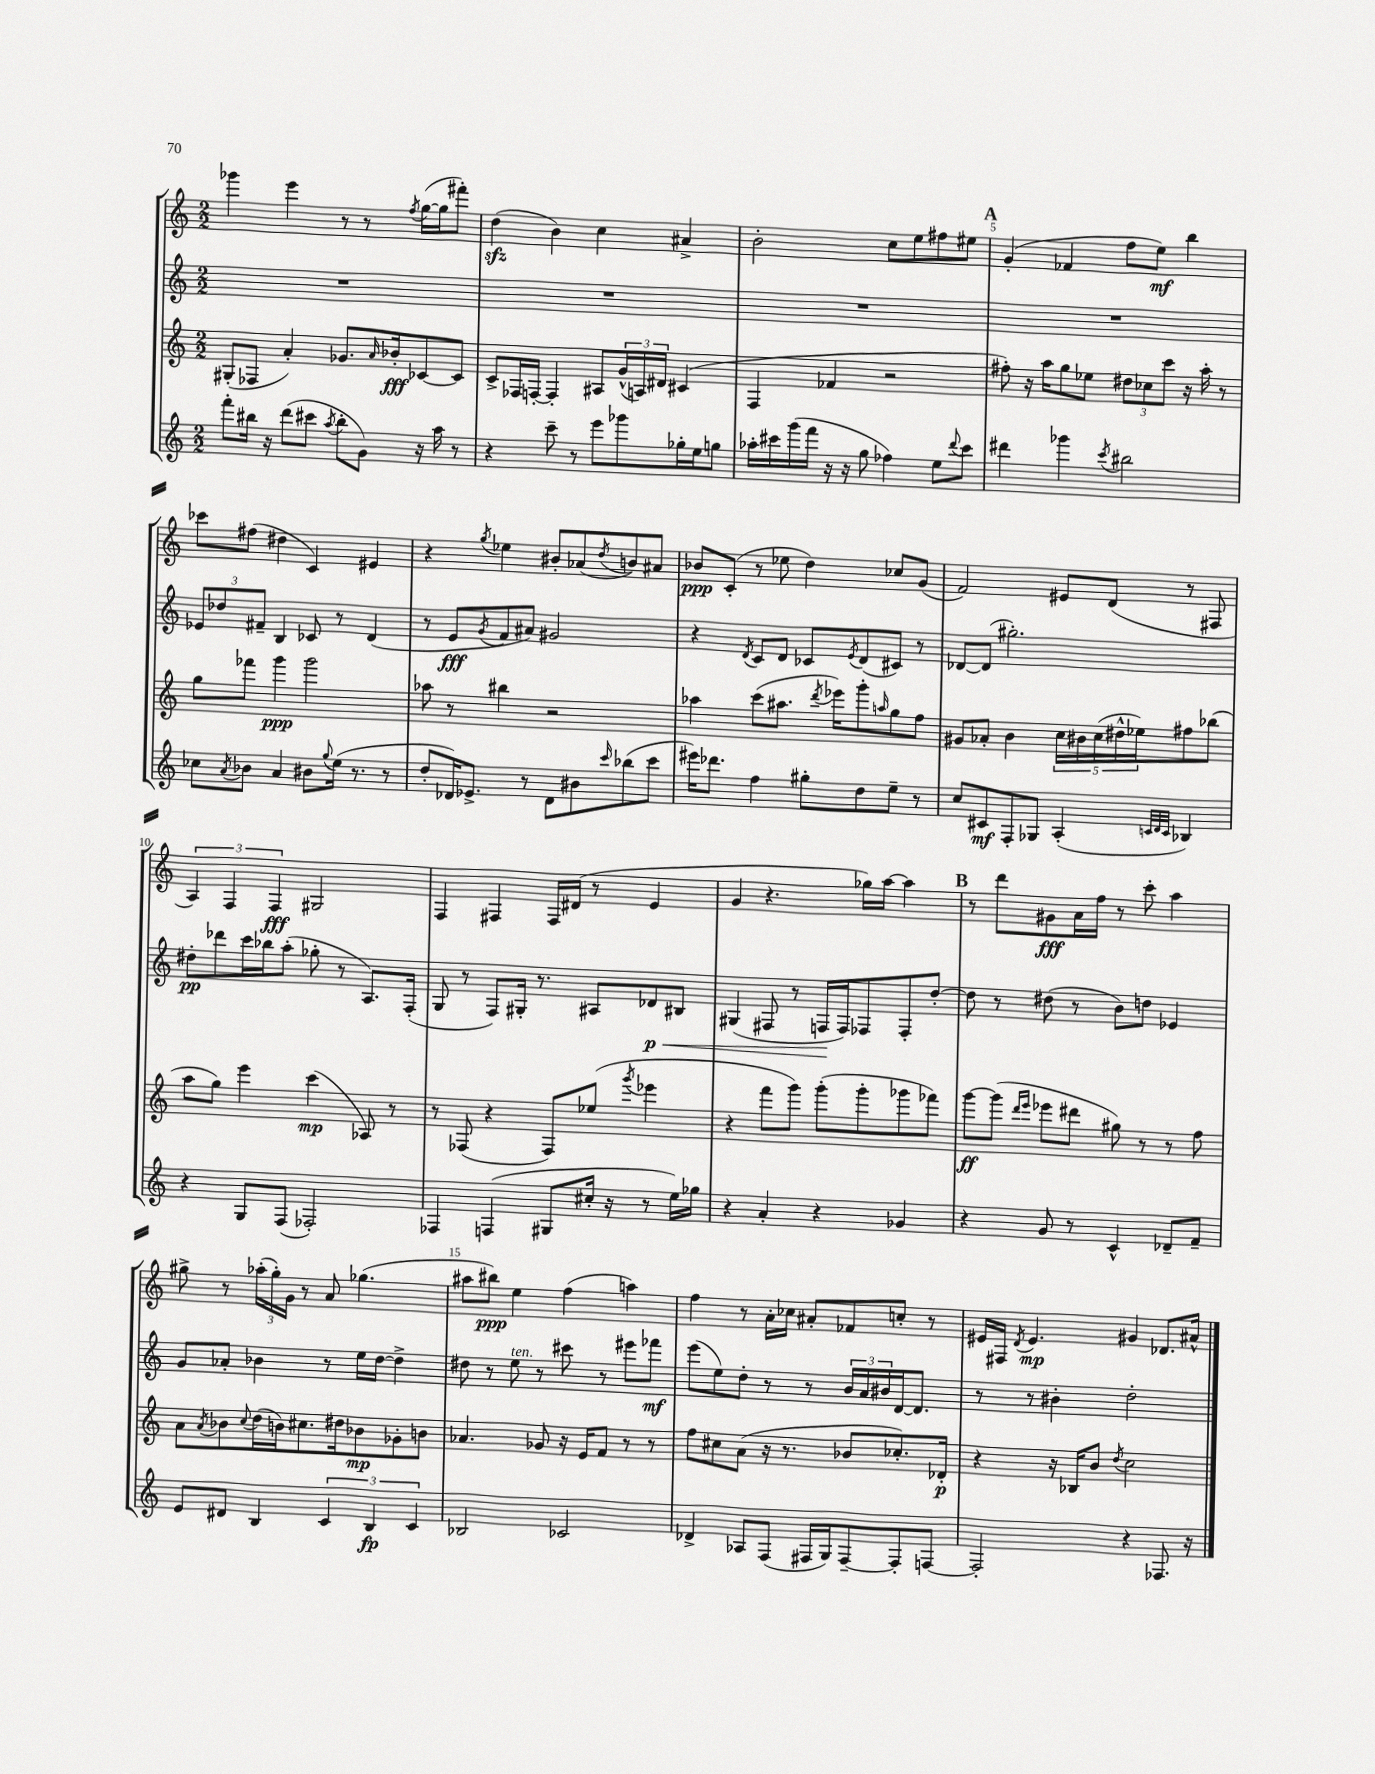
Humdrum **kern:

**kern	**dynam	**kern	**dynam	**kern	**dynam	**kern	**dynam
*part4	*part4	*part3	*part3	*part2	*part2	*part1	*part1
*staff4	*staff4	*staff3	*staff3	*staff2	*staff2	*staff1	*staff1
*clefG2	*	*clefG2	*	*clefG2	*	*clefG2	*
*k[]	*	*k[]	*	*k[]	*	*k[]	*
*M2/2	*	*M2/2	*	*M2/2	*	*M2/2	*
=2	=2	=2	=2	=2	=2	=2	=2
8fff'\L	.	(8G#X'/L	.	1r	.	4ggg-X\	.
16bb#X\Jk	.	8F-X/J	.	.	.	.	.
16r	.	.	.	.	.	.	.
(8ddd\L	.	4a'/)	.	.	.	4eee\	.
8ccc#X\J	.	.	.	.	.	.	.
8qaa/	.	.	.	.	.	.	.
8bb#'\L	.	8.g-X/L	.	.	.	8r	.
8g\J)	.	.	.	.	.	8r	.
.	.	16qqa/	.	.	.	.	.
.	.	16b-X'/k	fff	.	.	.	.
.	.	.	.	.	.	8qff/	.
16r	.	[8c-X/	.	.	.	([16gg\LL	.
16aa\	.	.	.	.	.	16gg\J]	.
8r	.	8c-/J]	.	.	.	8fff#X'\J)	.
=3	=3	=3	=3	=3	=3	=3	=3
4r	.	8c^/L	.	1r	.	(4ddzz\	.
.	.	16F-X/L	.	.	.	.	.
.	.	[16Fn'/JJ	.	.	.	.	.
8ccc~\	.	4F'/]	.	.	.	4b\)	.
8r	.	.	.	.	.	.	.
8eee\L	.	8A#X/L	.	.	.	4cc\	.
8ggg-X\	.	(24g^^/L	.	.	.	.	.
.	.	24An/)	.	.	.	.	.
.	.	24d#X/JJ	.	.	.	.	.
16gg-X'\L	.	(4c#X/	.	.	.	4a#X^/	.
16ee\J	.	.	.	.	.	.	.
8ggn\J	.	.	.	.	.	.	.
=4	=4	=4	=4	=4	=4	=4	=4
16aa-X'\LL	.	4F/	.	1r	.	2b'\	.
16ccc#X\	.	.	.	.	.	.	.
(16ggg\	.	.	.	.	.	.	.
16fff\JJ	.	.	.	.	.	.	.
16r	.	4f-X/	.	.	.	.	.
16r	.	.	.	.	.	.	.
8gg\	.	.	.	.	.	.	.
4ff-X\)	.	2r	.	.	.	8cc\L	.
.	.	.	.	.	.	8ee\	.
8ee\L	.	.	.	.	.	8ff#X\	.
8qqddd/	.	.	.	.	.	.	.
8ccc#\J	.	.	.	.	.	8ee#X\J	.
!!LO:REH:place=s1:t=A
=5	=5	=5	=5	=5	=5	=5	=5
4ddd#X\	.	8ff#X'\)	.	1r	.	(4g'/	.
.	.	16r	.	.	.	.	.
.	.	16aa\KL	.	.	.	.	.
4ggg-X\	.	8gg\	.	.	.	4f-X/	.
.	.	8ee-X\J	.	.	.	.	.
8qccc/	.	.	.	.	.	.	.
2bb#X\	.	12dd#X\L	.	.	.	8ff\L	.
.	.	12cc-X\	.	.	.	.	.
.	.	.	.	.	.	8ee\J)	mf
.	.	12ccc\J	.	.	.	.	.
.	.	16r	.	.	.	4bb\	.
.	.	16aa'\	.	.	.	.	.
.	.	8r	.	.	.	.	.
!!LO:LB:g=z
=6	=6	=6	=6	=6	=6	=6	=6
8cc-X\L	.	8gg\L	.	12e-X/L	.	8ccc-X\L	.
.	.	.	.	12dd-X/	.	.	.
8qa/	.	.	.	.	.	.	.
8b-X\J	.	8fff-X\J	.	.	.	(8ff#X\J	.
.	.	.	.	12f#X~/J	.	.	.
4a/	.	4ggg\	ppp	4B/	.	4dd#X\	.
8b#X\L	.	2ggg\	.	8c-X/	.	4c/)	.
8qqgg/	.	.	.	.	.	.	.
(16ee\Jk	.	.	.	8r	.	.	.
8.r	.	.	.	.	.	.	.
.	.	.	.	(4d/	.	4e#X/	.
8r	.	.	.	.	.	.	.
=7	=7	=7	=7	=7	=7	=7	=7
8dd'/L	.	8aa-X\	.	8r	.	4r	.
16d-X/K)	.	8r	.	8e/L	fff	.	.
8.e-X^/J	.	.	.	.	.	.	.
.	.	.	.	8qg/	.	8qgg/	.
.	.	4bb#X\	.	8f/	.	4ee-X\	.
8r	.	.	.	8a#X/J)	.	.	.
8d-\L	.	2r	.	2g#X/	.	8b#X'/L	.
8b#X\	.	.	.	.	.	(8a-X/	.
16qqccc/	.	.	.	.	.	8qdd/	.
(8bb-X\	.	.	.	.	.	8bn/)	.
8ccc\J	.	.	.	.	.	8a#X/J	.
=8	=8	=8	=8	=8	=8	=8	=8
16eee#X\KL)	.	4aa-X\	.	4r	.	8b-X/L	ppp
8.ddd-X\J	.	.	.	.	.	.	.
.	.	.	.	.	.	(8c'/J	.
.	.	.	.	8qd/	.	.	.
4ff\	.	(8ccc\L	.	8c/L	.	8r	.
.	.	8.aa#X\J	.	8d/J	.	8ee-X\	.
8gg#X'\L	.	.	.	8c-X/L	.	4dd\)	.
.	.	8qddd/	.	.	.	.	.
.	.	16eee-X\KL)	.	.	.	.	.
.	.	.	.	8qe/	.	.	.
8dd\	.	8ggg'\	.	(8d/	.	.	.
.	.	16qqaan/	.	.	.	.	.
8ee~\J	.	8gg\	.	8c#X/J)	.	8cc-X/L	.
8r	.	8ff\J	.	8r	.	(8g/J	.
=9	=9	=9	=9	=9	=9	=9	=9
8cc/L	.	8g#X/L	.	[8d-X/L	.	2f/)	.
8c#X/	mf	8a-X'/J	.	(8d-/J]	.	.	.
8F'/	.	4b\	.	2.gg#X'\)	.	.	.
8G-X/J	.	.	.	.	.	.	.
(4A'/	.	20cc\LL	.	.	.	8e#X/L	.
.	.	20b#X\	.	.	.	.	.
.	.	(20cc\	.	.	.	.	.
.	.	.	.	.	.	(8d/J	.
.	.	20dd#X^^\	.	.	.	.	.
.	.	20ee-X\J)	.	.	.	.	.
32qqcn/LLL	.	.	.	.	.	.	.
32qqd/	.	.	.	.	.	.	.
32qqc/JJJ	.	.	.	.	.	.	.
4B-X/)	.	8ff#X\	.	.	.	8r	.
.	.	(8bb-X\J	.	.	.	8F#X/	.
!!LO:LB:g=z
=10	=10	=10	=10	=10	=10	=10	=10
4r	.	8aa\L	.	8dd#X'\L	pp	6A/)	.
.	.	8gg\J)	.	8ddd-X\	.	.	.
.	.	.	.	.	.	6F/	.
8G/L	.	4eee\	.	16ccc\L	.	.	.
.	.	.	.	16bb-X\J	.	.	.
.	.	.	.	.	.	6F/	fff
(8F/J	.	.	.	(8aa'\J	.	.	.
2F-X'/)	.	(4ccc\	mp	8gg-X'\	.	2G#X/	.
.	.	.	.	8r	.	.	.
.	.	8A-X/)	.	8.A/L)	.	.	.
.	.	8r	.	.	.	.	.
.	.	.	.	(16F'/Jk	.	.	.
=11	=11	=11	=11	=11	=11	=11	=11
4F-X/	.	8r	.	8G/	.	4F/	.
.	.	(8F-X/	.	8r	.	.	.
(4Fn/	.	4r	.	8F/L)	.	4F#X/	.
.	.	.	.	16G#X'/Jk	.	.	.
.	.	.	.	8.r	.	.	.
8G#X/L	.	8F-/L)	.	.	.	16F#/LL	.
.	.	.	.	.	.	(16d#X/JJ	.
16cc#X'/Jk	.	(8ee-X/J	.	8A#X/L	.	8r	.
16r	.	.	.	.	.	.	.
.	.	8qggg/	.	.	.	.	.
!	!	!	!	!	!LO:HP:b	!	!
8r	.	4eee-X\	.	8d-X/	< p	4e/	.
16ee\LL)	.	.	.	8B#X/J	.	.	.
16gg-X\JJ	.	.	.	.	.	.	.
=12	=12	=12	=12	=12	=12	=12	=12
4r	.	4r	.	(4G#X/	.	4g/	.
4a'/	.	8fff\L	.	8F#X/	.	4.r	.
.	.	8ggg\J)	.	8r	.	.	.
4r	.	(8ggg'\L	.	16Fn/LL	.	.	.
.	.	.	.	16F/J)	[	.	.
.	.	8ggg'\	.	8F-X/	.	16gg-X\LL)	.
.	.	.	.	.	.	[16aa\JJ	.
4g-X/	.	8ggg-X\	.	8F-'/	.	4aa\]	.
.	.	8fff-X\J)	.	[8dd'/J	.	.	.
!!LO:REH:place=s1:t=B
=13	=13	=13	=13	=13	=13	=13	=13
4r	.	[8ggg\L	ff	8dd\]	.	8r	.
.	.	(8ggg\J]	.	8r	.	8ddd\L	.
.	.	16qqddd/LL	.	.	.	.	.
.	.	16qqeee/JJ	.	.	.	.	.
8g/	.	8eee-X\L	.	(8dd#X\	.	8g#X\	fff
8r	.	8ddd#X\J	.	8r	.	16a\L	.
.	.	.	.	.	.	16ff\JJ	.
4c^^/	.	8gg#X\)	.	8b\L)	.	8r	.
.	.	8r	.	8ddn\J	.	8ccc'\	.
8d-X~/L	.	8r	.	4e-X/	.	4aa\	.
8f~/J	.	8ff\	.	.	.	.	.
!!LO:LB:g=z
=14	=14	=14	=14	=14	=14	=14	=14
8e/L	.	8a\L	.	8g/L	.	8gg#X^\	.
.	.	8qa/	.	.	.	.	.
8d#X/J	.	8b-X\	.	8a-X'/J	.	8r	.
.	.	8qqcc/	.	.	.	.	.
4B/	.	(16dd\L	.	4b-X\	.	(24aa-X'\LL	.
.	.	.	.	.	.	24gg#'\)	.
.	.	16bn\J)	.	.	.	.	.
.	.	.	.	.	.	24g\JJ	.
.	.	8.cc#X\	.	.	.	8r	.
6c/	.	.	.	8r	.	8a/	.
.	.	16dd#X\k	.	.	.	.	.
.	.	8b-X\	mp	16ee\LL	.	(4.gg-X\	.
6B/	fp	.	.	.	.	.	.
.	.	.	.	[16dd\JJ	.	.	.
.	.	8g-X'\	.	4dd^\]	.	.	.
6c/	.	.	.	.	.	.	.
.	.	8bn\J	.	.	.	.	.
=15	=15	=15	=15	=15	=15	=15	=15
2B-X/	.	4.a-X/	.	8dd#X\	.	8aa#X\L	.
.	.	.	.	8r	.	8bb#X\J)	ppp
!	!	!	!	!LO:TX:a:i:t=ten.	!	!	!
.	.	.	.	8ee\	.	4ee\	.
.	.	8g-X/	.	8r	.	.	.
2c-X/	.	16r	.	8ccc#X\	.	(4ff\	.
.	.	16e/KL	.	.	.	.	.
.	.	8f/J	.	8r	.	.	.
.	.	8r	.	8eee#X\L	.	4aan\)	.
.	.	8r	.	8fff-X\J	mf	.	.
=16	=16	=16	=16	=16	=16	=16	=16
4d-X^/	.	8ff\L	.	(8eee\L	.	4ff\	.
.	.	8cc#X\	.	8ee\)	.	.	.
8A-X/L	.	(8a\J	.	8dd'\J	.	8r	.
(8F/J	.	16r	.	8r	.	16a'\LL	.
.	.	8.r	.	.	.	16cc-X\JJ	.
16F#X/LL	.	.	.	8r	.	8a#X'/L	.
16G/J)	.	.	.	.	.	.	.
[8F#~/	.	8b-X/L	.	24b/LL	.	8f-X/	.
.	.	.	.	24a/	.	.	.
.	.	.	.	24b#X/	.	.	.
8F#'/]	.	8.cc-X'/)	.	[16d/J	.	8ccn'/J	.
.	.	.	.	8.d/J]	.	.	.
[8Fn/J	.	.	.	.	.	8r	.
.	.	16d-X'/Jk	p	.	.	.	.
=17	=17	=17	=17	=17	=17	=17	=17
2F'/]	.	4r	.	8r	.	16e#X/LL	.
.	.	.	.	.	.	16F#X/JJ	.
.	.	.	.	.	.	8qd/	.
.	.	.	.	8r	.	4.e#/	mp
.	.	16r	.	4b#X'\	.	.	.
.	.	16B-X/KL	.	.	.	.	.
.	.	8b/J	.	.	.	.	.
.	.	8qdd/	.	.	.	.	.
4r	.	2cc\	.	2dd'\	.	4g#X/	.
8.F-X/	.	.	.	.	.	8.d-X/L	.
16r	.	.	.	.	.	16a#X^^/Jk	.
==	==	==	==	==	==	==	==
*-	*-	*-	*-	*-	*-	*-	*-
